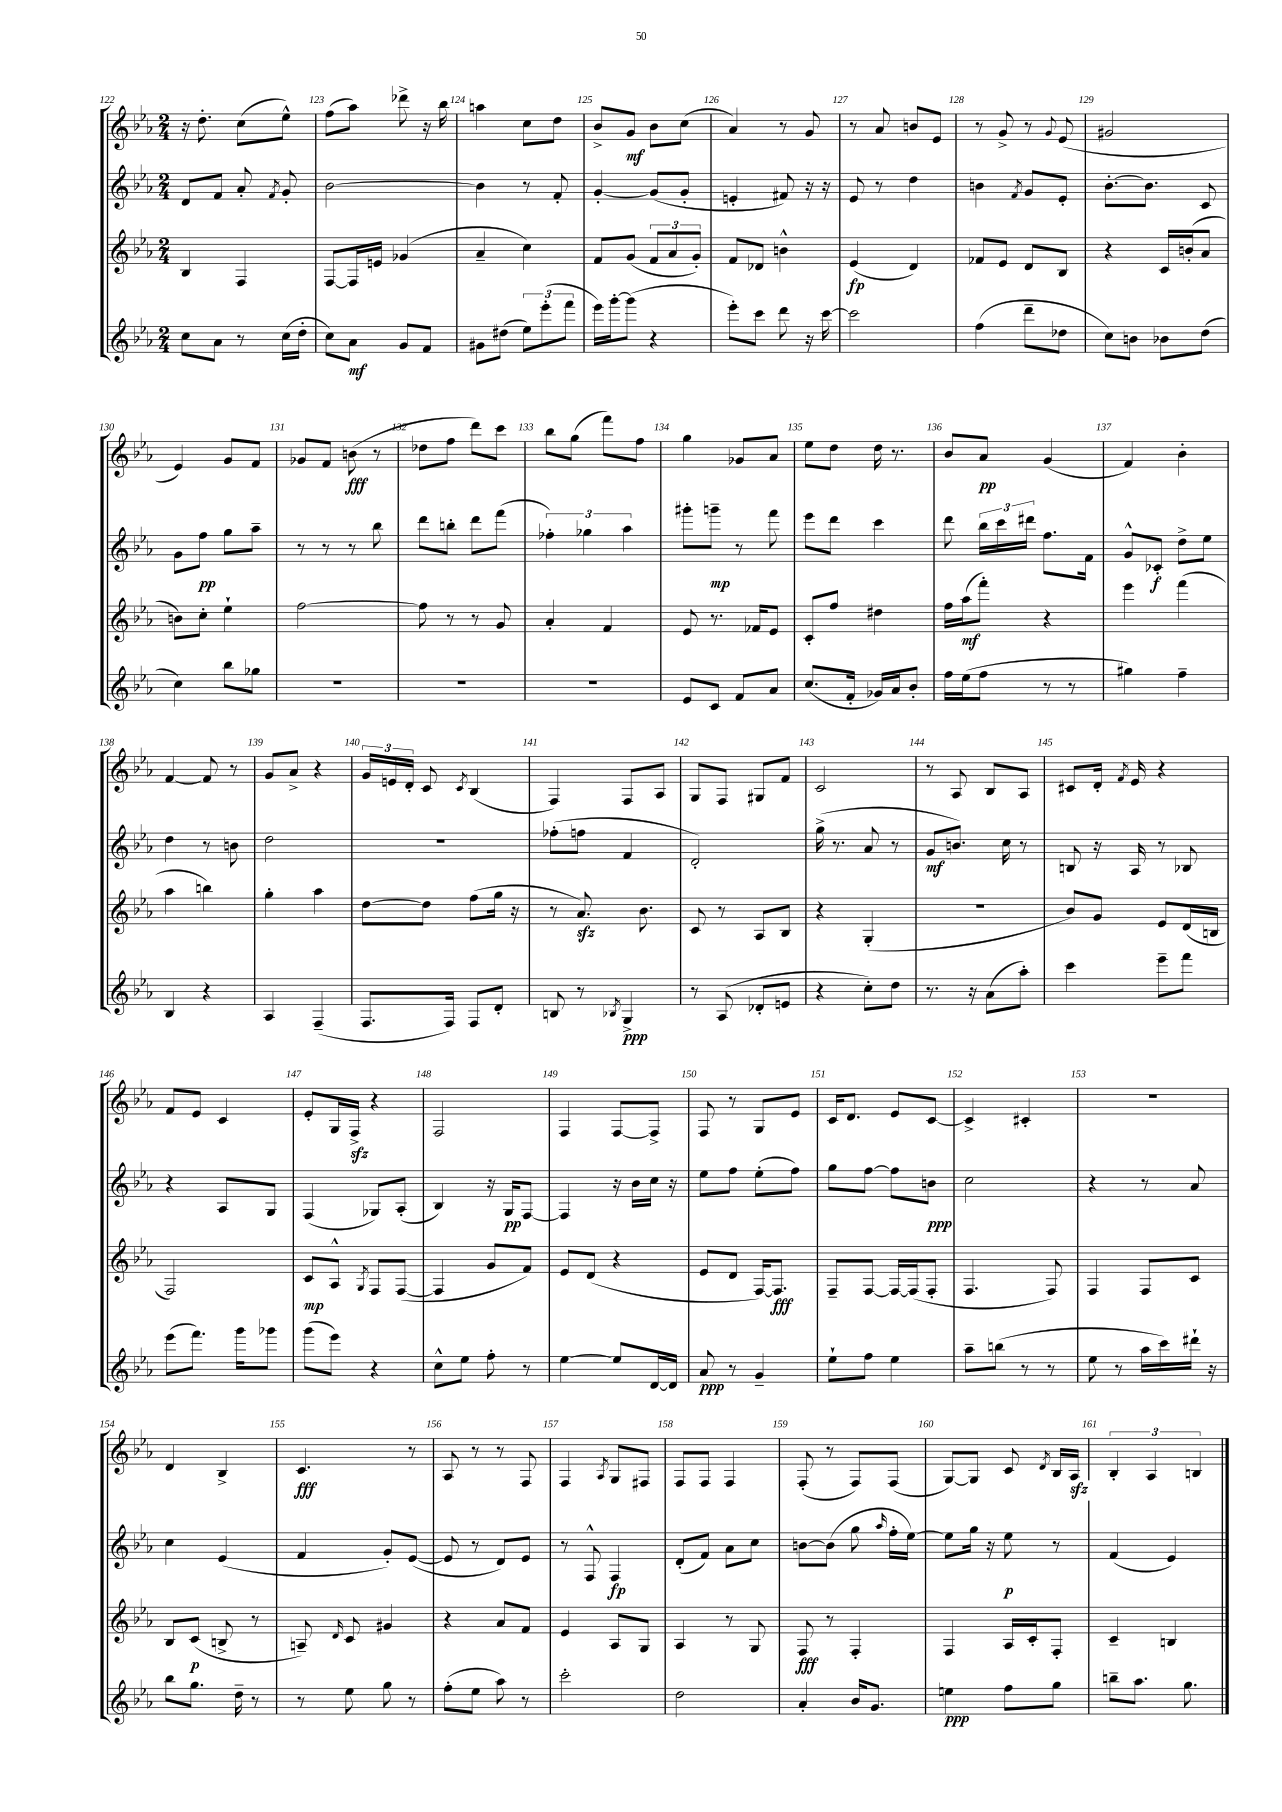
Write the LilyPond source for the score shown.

<<
\new StaffGroup <<
\new Staff = "s0" {
    \clef treble \key ees \major \numericTimeSignature \time 2/4
    \autoBeamOff r16 d''8.-. c''8[( ees''8]-^) |
    f''8[( aes''8]) des'''8-> r16 bes''16 |
    a''4 c''8[ d''8] |
    bes'8[-> g'8]\mf bes'8[ c''8]( |
    aes'4) r8 g'8 |
    r8 aes'8 b'8[ ees'8] |
    r8 g'8-> r8 \appoggiatura { g'8 } ees'8( |
    gis'2 |
    ees'4) g'8[ f'8] |
    ges'8[ f'8] b'8\fff( r8 |
    des''8[ f''8] d'''8[) c'''8] |
    bes''8[ g''8]( f'''8[) f''8] |
    g''4 ges'8[ aes'8] |
    ees''8[ d''8] d''16 r8. |
    bes'8[ aes'8]\pp g'4( |
    f'4) bes'4-. |
    f'4~ f'8 r8 |
    g'8[ aes'8]-> r4 |
    \tuplet 3/2 { g'16[ e'16 d'16]-. } c'8 \acciaccatura { c'8 } bes4( |
    f4) f8[ aes8] |
    g8[ f8] gis8[ f'8] |
    c'2 |
    r8 aes8 bes8[ aes8] |
    cis'8[ d'16]-. \acciaccatura { f'8 } ees'16 r4 |
    f'8[ ees'8] c'4 |
    ees'8[-. g16 f16]->\sfz r4 |
    f2 |
    f4 f8[~ f8]-> |
    f8 r8 g8[ ees'8] |
    c'16[ d'8.] ees'8[ c'8]~ |
    c'4-> cis'4-. |
    r2 |
    d'4 bes4-> |
    c'4.\fff r8 |
    aes8 r8 r8 f8 |
    f4 \acciaccatura { aes8 } g8[ fis8] |
    f8[ f8] f4 |
    f8-.( r8 f8[) f8]( |
    g8[~) g8] c'8 \acciaccatura { d'8 } bes16[ aes16]\sfz |
    \tuplet 3/2 { bes4-. aes4 b4 } \bar "|." |
}
\new Staff = "s1" {
    \clef treble \key ees \major \numericTimeSignature \time 2/4
    \autoBeamOff d'8[ f'8] aes'8-. \acciaccatura { f'8 } g'8-. |
    bes'2~ |
    bes'4 r8 f'8-. |
    g'4~-. g'8[( g'8]-. |
    e'4-. fis'8) r16 r16 |
    ees'8 r8 d''4 |
    b'4 \acciaccatura { f'8 } g'8[ ees'8]-. |
    bes'8.[~-. bes'8.] c'8 |
    g'8[ f''8]\pp g''8[ aes''8]-- |
    r8 r8 r8 bes''8 |
    d'''8[ b''8]-. d'''8[ f'''8]( |
    \tuplet 3/2 { fes''4-.) ges''4 aes''4 } |
    gis'''8[-. g'''8]--\mp r8 f'''8 |
    ees'''8[ d'''8] c'''4 |
    d'''8 \tuplet 3/2 { bes''16[ c'''16 dis'''16] } f''8.[ f'16] |
    g'8[-^ ces'8]-.\f d''8[-> ees''8] |
    d''4 r8 b'8 |
    d''2 |
    R2 |
    fes''8[-.( f''8] f'4 |
    d'2-.) |
    g''16->( r8. aes'8 r8 |
    g'8[\mf b'8.]) c''16 r8 |
    b8 r16 aes16 r8 bes8 |
    r4 aes8[ g8] |
    f4( ges8[) aes8]-.( |
    bes4) r16 g16[\pp f8]~ |
    f4 r16 bes'16[ c''16] r16 |
    ees''8[ f''8] ees''8[-.( f''8]) |
    g''8[ f''8]~ f''8[ b'8]\ppp |
    c''2 |
    r4 r8 aes'8 |
    c''4 ees'4( |
    f'4 g'8[-.) ees'8]~( |
    ees'8 r8 d'8[) ees'8] |
    r8 f8-^ f4\fp |
    d'8[-.( f'8]) aes'8[ c''8] |
    b'8[~ b'8]( g''8 \grace { aes''16 } f''16[-. ees''16]~) |
    ees''8[ g''16] r16 ees''8\p r8 |
    f'4( ees'4) \bar "|." |
}
\new Staff = "s2" {
    \clef treble \key ees \major \numericTimeSignature \time 2/4
    \autoBeamOff bes4 f4 |
    f8[~ f16 e'16] ges'4( |
    aes'4-- c''4) |
    f'8[ g'8]( \tuplet 3/2 { f'8[ aes'8 g'8]-.) } |
    f'8[ des'8] b'4-^ |
    ees'4\fp( d'4) |
    fes'8[ ees'8] d'8[ bes8] |
    r4 c'16[ b'16-.( aes'8] |
    b'8[) c''8]-. ees''4-! |
    f''2~ |
    f''8 r8 r8 g'8 |
    aes'4-. f'4 |
    ees'8 r8. fes'16[ ees'8] |
    c'8[-. f''8] dis''4 |
    f''16[ aes''16\mf( f'''8]-.) r4 |
    ees'''4 f'''4( |
    aes''4 b''4) |
    g''4-. aes''4 |
    d''8[~ d''8] f''8[( g''16] r16 |
    r8 aes'8.\sfz) bes'8. |
    c'8 r8 aes8[ bes8] |
    r4 g4-.( |
    r2 |
    bes'8[) g'8] ees'8[ d'16( b16] |
    f2) |
    c'8[\mp aes8]-^ \acciaccatura { g8 } f8[ f8]~( |
    f4 g'8[ f'8]) |
    ees'8[ d'8]( r4 |
    ees'8[ d'8] f16[~) f8.]\fff |
    f8[-- f8]~ f16[~ f16( f8]-. |
    f4. f8) |
    f4 f8[ c'8] |
    bes8[ c'8]\p( b8-> r8 |
    a8--) \grace { d'16 } c'8 gis'4 |
    r4 aes'8[ f'8] |
    ees'4 aes8[ g8] |
    aes4 r8 g8 |
    f8\fff r8 f4-. |
    f4 aes16[ c'16-. f8]-. |
    c'4-- b4 \bar "|." |
}
\new Staff = "s3" {
    \clef treble \key ees \major \numericTimeSignature \time 2/4
    \autoBeamOff c''8[ aes'8] r8 c''16[( d''16]-. |
    c''8[) aes'8]\mf g'8[ f'8] |
    gis'8[ dis''8]( \tuplet 3/2 { ees''8[) ees'''8-.( f'''8] } |
    ees'''16[) g'''16~-. g'''8]( r4 |
    ees'''8[-.) c'''8] d'''8 r16 c'''16~ |
    c'''2 |
    f''4( d'''8[-- des''8] |
    c''8[) b'8] bes'8[ d''8]( |
    c''4) bes''8[ ges''8] |
    R2 |
    R2 |
    R2 |
    ees'8[ c'8] f'8[ aes'8] |
    c''8.[( f'16]-. ges'16[) aes'16 bes'8]-. |
    f''16[ ees''16( f''8] r8 r8 |
    gis''4) f''4-- |
    bes4 r4 |
    aes4 f4--( |
    f8.[ f16]) f8[ d'8]-. |
    b8 r8 \acciaccatura { bes8 } g4->\ppp |
    r8 aes8( des'8[-. e'8] |
    r4 c''8[-.) d''8] |
    r8. r16 aes'8[( aes''8]-.) |
    c'''4 ees'''8[-- f'''8] |
    ees'''8[( f'''8.]) g'''16[ ges'''8] |
    g'''8[( ees'''8]) r4 |
    c''8[-^ ees''8] f''8-. r8 |
    ees''4~ ees''8[ d'16~ d'16] |
    aes'8\ppp r8 g'4-- |
    ees''8[-! f''8] ees''4 |
    aes''8[-- b''8]( r8 r8 |
    ees''8 r8 aes''16[ c'''16) dis'''16]-! r16 |
    bes''8[ g''8.] d''16-- r8 |
    r8 ees''8 g''8 r8 |
    f''8[-.( ees''8] aes''8) r8 |
    c'''2-. |
    d''2 |
    aes'4-. bes'16[ g'8.] |
    e''4\ppp f''8[ g''8] |
    b''8[-- aes''8.] g''8. \bar "|." |
}
>>
>>
\layout { \context { \Score currentBarNumber = #122 \override BarNumber.break-visibility = ##(#f #t #t) barNumberVisibility = #all-bar-numbers-visible } }
